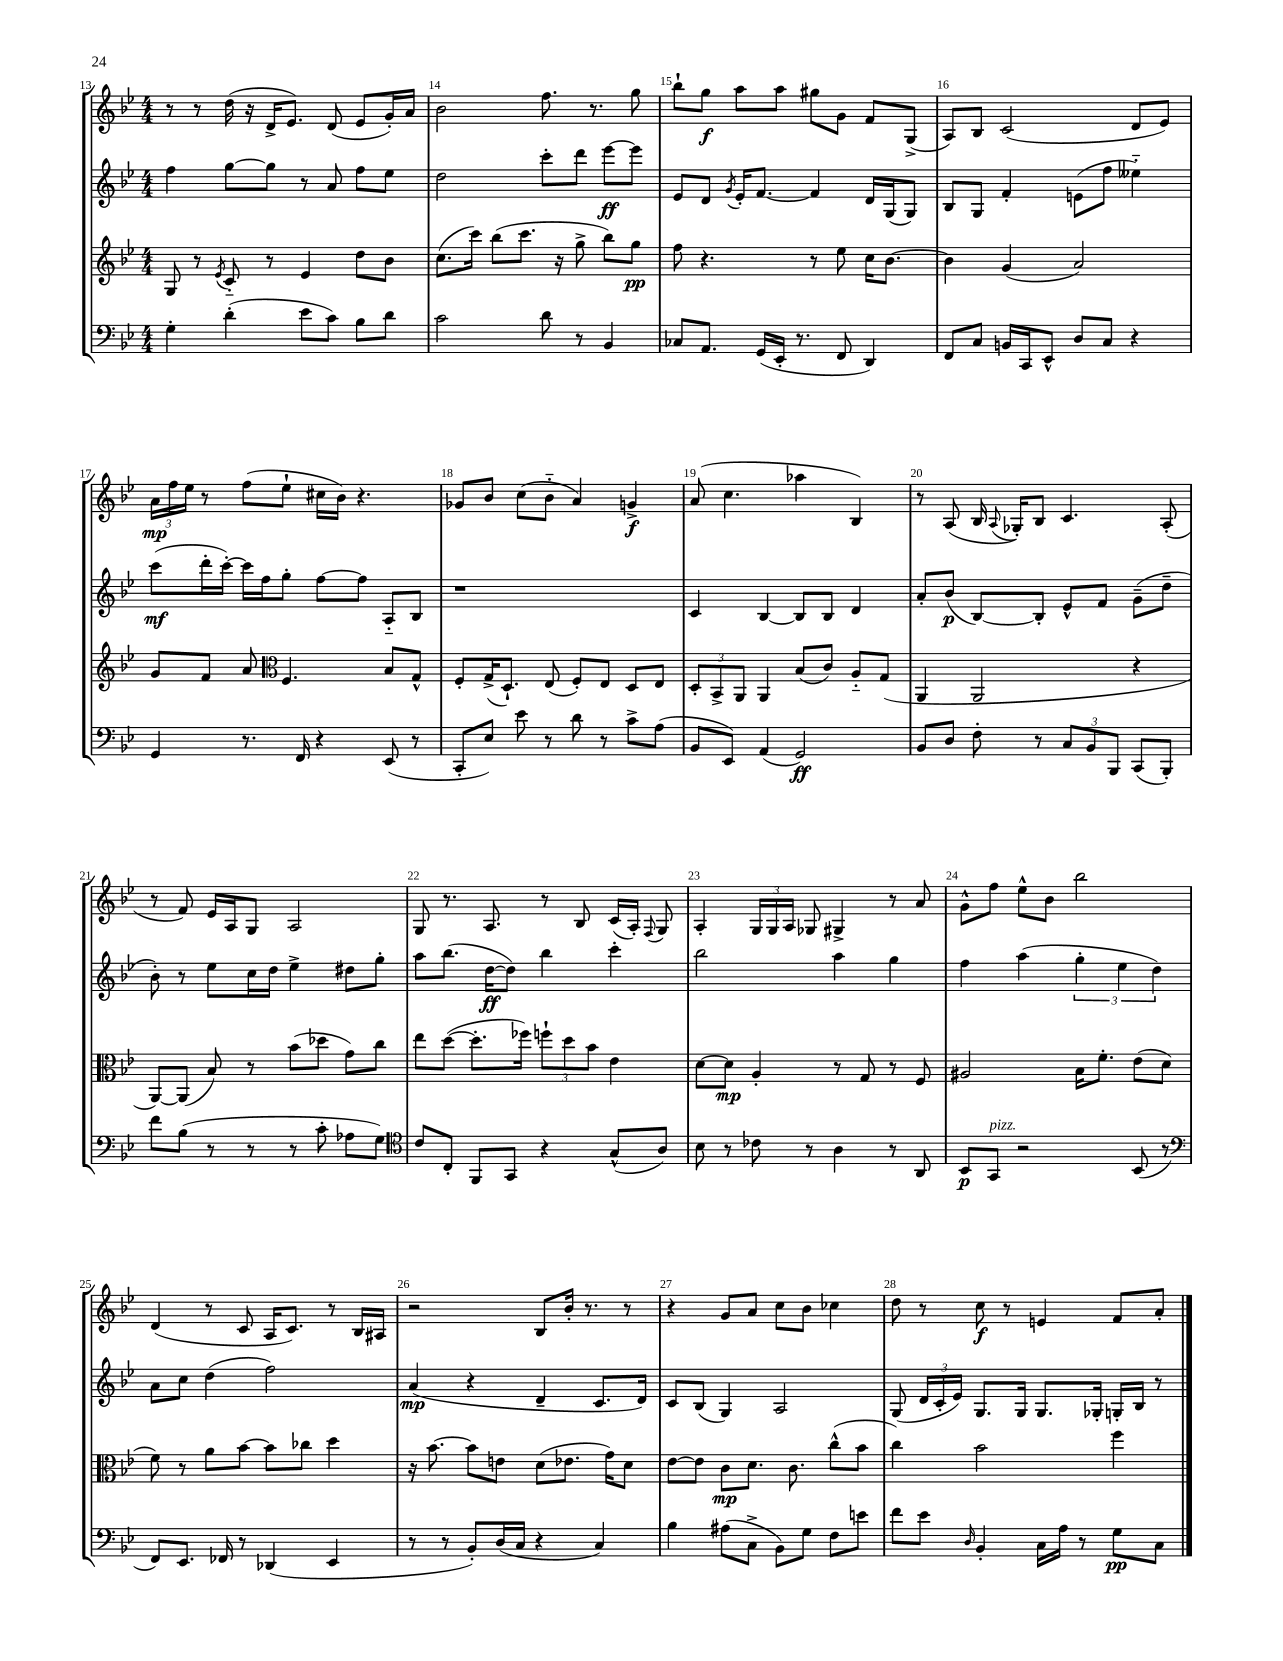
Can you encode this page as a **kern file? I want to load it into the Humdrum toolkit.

**kern	**kern	**kern	**kern
*staff4	*staff3	*staff2	*staff1
*clefF4	*clefG2	*clefG2	*clefG2
*k[b-e-]	*k[b-e-]	*k[b-e-]	*k[b-e-]
*M4/4	*M4/4	*M4/4	*M4/4
4G'	8G	4ff	8r
.	8r	.	8r
.	8qe-	.	.
(4d'	8c'~	[8gg	(16dd
.	.	.	16r
.	8r	8gg]	16d^
.	.	.	8.e-)
8e-	4e-	8r	.
8c)	.	8a	(8d
8B-	8dd	8ff	8e-
8d	8b-	8ee-	16g')
.	.	.	16a
=	=	=	=
2c	(8.cc	2dd	2b-
.	16ccc)	.	.
.	(8bb-	.	.
.	8.ccc	.	.
8d	.	8ccc'	8.ff
.	16r	.	.
8r	8gg^	8ddd	.
.	.	.	8.r
4BB-	8bb-)	[8eee-	.
.	8gg	8eee-]	8gg
=	=	=	=
8C-	8ff	8e-	8bb-`
8.AA	4.r	8d	8gg
.	.	8qg	.
.	.	16e-'	8aa
(16GG	.	[8.f	.
16EE-'	.	.	8aa
8.r	.	.	.
.	8r	4f]	8gg#
8FF	8ee-	.	8g
4DD)	16cc	16d	8f
.	[8.b-	(16G	.
.	.	8G)	(8G^
=	=	=	=
8FF	4b-]	8B-	8A)
8C	.	8G	8B-
16BB	(4g	4f'	(2c
16CC	.	.	.
8EE-^^	.	.	.
8D	2a)	(8e	.
8C	.	8ff	.
4r	.	4ee--'~)	8d
.	.	.	8e-)
=	=	=	=
4GG	8g	(8ccc	24a
.	.	.	24ff
.	.	.	24ee-
.	8f	16ddd'	8r
.	.	[16ccc')	.
8.r	8a	16ccc]	(8ff
.	.	16ff	.
*	*clefC3	*	*
.	4.F	8gg'	8ee-`
16FF	.	.	.
4r	.	[8ff	16cc#
.	.	.	16b-)
.	.	8ff]	4.r
(8EE-	8B-	8A'~	.
8r	8G^^	8B-	.
=	=	=	=
8CC'	8F'	1r	8g-
8E-)	(16G^	.	8b-
.	8.D`)	.	.
8e-	.	.	(8cc
8r	(8E-	.	8b-'~
8d	8F')	.	4a)
8r	8E-	.	.
8c^	8D	.	4g^
(8A	8E-	.	.
=	=	=	=
8BB-	12D'	4c	(8a
.	12BB-^	.	.
8EE-)	.	.	4.cc
.	12AA	.	.
(4AA	4AA	[4B-	.
2GG)	(8B-	8B-]	4aa-
.	8c)	8B-	.
.	8A'~	4d	4B-)
.	(8G	.	.
=	=	=	=
8BB-	4AA	8a'	8r
8D	.	(8b-	(8A
8F'	2AA	[8B-)	16B-
.	.	.	8qqA
.	.	.	16G-')
8r	.	8B-']	8B-
12C	.	8e-^^	4.c
12BB-	.	.	.
.	.	8f	.
12BBB-	.	.	.
(8CC	4r	(8g~	.
8BBB-')	.	8dd~	(8A'
=	=	=	=
8f	[8AA)	8b-')	8r
(8B-	(8AA]	8r	8f)
8r	8B-)	8ee-	16e-
.	.	.	16A
8r	8r	16cc	8G
.	.	16dd	.
8r	(8b-	4ee-^	2A
8c'	8dd-	.	.
8A-	8g)	8dd#	.
8G)	8cc	8gg'	.
=	=	=	=
*clefC4	*	*	*
8c	8ee-	8aa	8G
8C'	([8dd	(8.bb-	8.r
8FF	8.dd']	.	.
.	.	[16dd	8.A
8GG	.	8dd])	.
.	16ff-)	.	.
4r	12ff`	4bb-	8r
.	12dd	.	.
.	.	.	8B-
.	12b-	.	.
(8G^^	4e-	4ccc'	(16c
.	.	.	16A')
.	.	.	8qqF
8A)	.	.	8G
=	=	=	=
8B-	[8d	2bb-	4A'
8r	8d]	.	.
8c-	4A'	.	24G
.	.	.	24G
.	.	.	24A
8r	.	.	8G-
4A	8r	4aa	4G#^
.	8G	.	.
8r	8r	4gg	8r
8AA	8F	.	8a
=	=	=	=
8BB-	2A#	4ff	8g^^
8GG	.	.	8ff
2r	.	(4aa	8ee-^^
.	.	.	8b-
.	16B-	6gg'	2bb-
.	8.f'	.	.
.	.	6ee-	.
(8BB-	(8e-	.	.
.	.	6dd)	.
8r	8d	.	.
=	=	=	=
*clefF4	*	*	*
8FF)	8f)	8a	(4d
8.EE-	8r	8cc	.
.	8a	(4dd	8r
16FF-	.	.	.
8r	[8b-	.	8c
(4DD-	8b-]	2ff)	16A
.	.	.	8.c)
.	8cc-	.	.
4EE-	4dd	.	8r
.	.	.	16B-
.	.	.	16A#
=	=	=	=
8r	16r	(4a	2r
.	[8.b-	.	.
8r	.	.	.
8BB-')	8b-]	4r	.
(16D	8e	.	.
16C	.	.	.
4r	(8d	4d~	8B-
.	8.e-	.	16b-'
.	.	.	8.r
4C)	.	8.c	.
.	16g)	.	.
.	8d	.	8r
.	.	16d)	.
=	=	=	=
4B-	[8e-	8c	4r
.	8e-]	(8B-	.
(8A#	8c	4G)	8g
8C^	8.d	.	8a
8BB-)	.	2A	8cc
.	8.c	.	.
8G	.	.	8b-
8F	(8cc^^	.	4cc-
8e	8b-	.	.
=	=	=	=
8f	4cc)	(8G	8dd
8e-	.	24d	8r
.	.	24c'	.
.	.	24e-)	.
16qqD	.	.	.
4BB-'	2b-	8.G	8cc
.	.	.	8r
.	.	16G	.
16C	.	8.G	4e
16A	.	.	.
8r	.	.	.
.	.	16G-'	.
8G	4ff	16G'	8f
.	.	16B-	.
8C	.	8r	8a'
==	==	==	==
*-	*-	*-	*-
